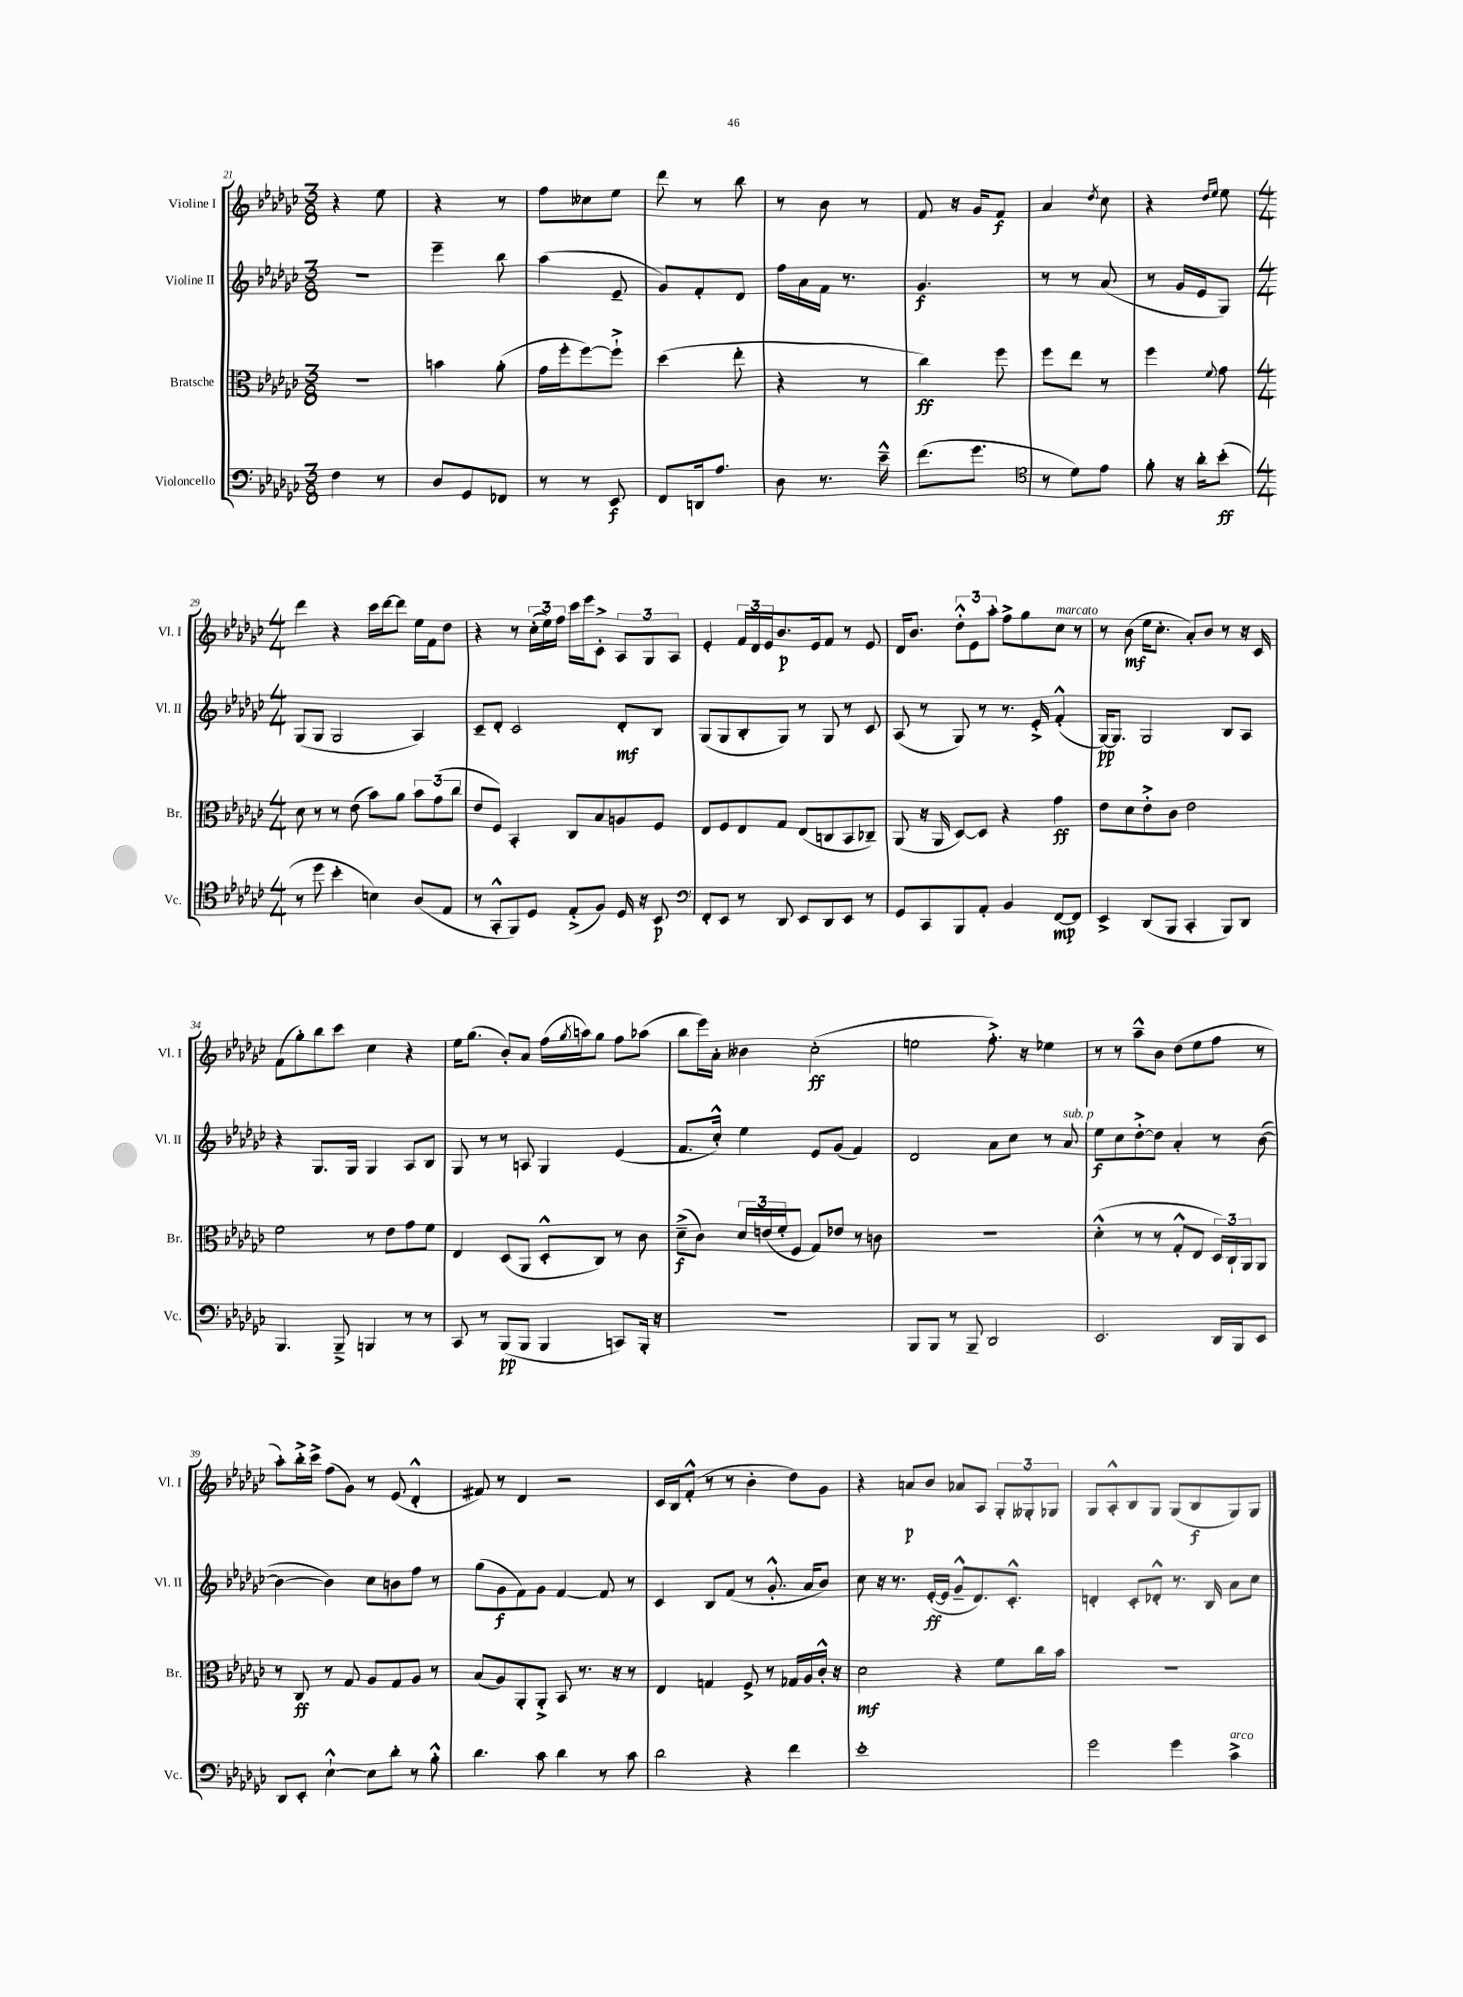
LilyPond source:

<<
\new StaffGroup <<
\new Staff = "s0" \with { instrumentName = "Violine I" shortInstrumentName = "Vl. I" } {
    \clef treble \key ges \major \numericTimeSignature \time 3/8
    r4 ees''8 |
    r4 r8 |
    f''8 ceses''8 ees''8 |
    des'''8 r8 bes''8 |
    r8 bes'8 r8 |
    f'8 r16 ges'16 f'8\f |
    aes'4 \acciaccatura { des''8 } ces''8 |
    r4 \grace { des''16 ees''16 } ees''8 |
    \numericTimeSignature \time 4/4 des'''4 r4 ces'''16 des'''16~ des'''8 ees''16 f'16 des''8 |
    r4 r8 \tuplet 3/2 { ces''16-.( ees''16) f''16 } ces'''16 ees'''16 ces'8-.-> \tuplet 3/2 { aes8 ges8 aes8 } |
    ees'4-. \tuplet 3/2 { f'16 des'16 ees'16 } bes'8.\p ees'16 f'8 r8 ees'8 |
    des'16 bes'8. \tuplet 3/2 { des''8-.-^ ees'8 aes''8-. } f''8-> ges''8 ces''8^\markup { \italic "marcato" } r8 |
    r8 bes'8\mf( ees''16 ces''8.-. aes'8-.) bes'8 r8 r16 ces'16 |
    f'8( ges''8-.) bes''8 ces'''8 ces''4 r4 |
    ees''16 ges''8.( bes'8-.) aes'8 f''16( \acciaccatura { ges''8 } a''16) ges''8 f''8 aes''8( |
    bes''8 ees'''16) aes'16-. beses'4 ces''2-.\ff( |
    e''2 f''8.-.->) r16 ees''4 |
    r8 r8 aes''8---^ bes'8 des''8( ees''8 f''8 r8 |
    aes''8-.) bes''16-.-> ces'''16-> f''8( ges'8) r8 ees'8( des'4-.-^ |
    fis'8) r8 des'4 r2 |
    ces'16 bes16 f'8-.-^( r8 r8 bes'4-. des''8) ges'8 |
    r4 a'8\p bes'8 aes'8 aes8 \tuplet 3/2 { ges8-. geses8-. ges8 } |
    ges8 aes8-.-^ bes8 ges8 ges8( bes8\f ges8) ges8 \bar "|." |
}
\new Staff = "s1" \with { instrumentName = "Violine II" shortInstrumentName = "Vl. II" } {
    \clef treble \key ges \major \numericTimeSignature \time 3/8
    R4. |
    ees'''4-- bes''8 |
    aes''4( ees'8-- |
    ges'8) f'8-. des'8 |
    f''16 aes'16 f'16 r8. |
    ges'4.\f |
    r8 r8 aes'8( |
    r8 ges'16 ees'16 ges8) |
    \numericTimeSignature \time 4/4 ges8( ges8 ges2 aes4) |
    ces'8-- des'8-. ces'2 des'8-.\mf bes8 |
    ges8( ges8 bes8-. ges8) r8 ges8 r8 ces'8 |
    aes8( r8 ges8) r8 r8. ees'16-.-> f'4-.-^( |
    ges16~\pp) ges8. ges2 bes8 aes8 |
    r4 ges8. ges16 ges4 aes8 bes8 |
    ges8 r8 r8 a8 ges4 ees'4( |
    f'8. ces''16-.-^) ees''4 ees'8 ges'8( f'4) |
    des'2 aes'8 ces''8 r8 aes'8^\markup { \italic "sub. p" } |
    ees''8\f ces''8 des''8~-.-> des''8 aes'4-. r8 bes'8~( |
    bes'4~ bes'4) ces''8 b'8 f''8 r8 |
    ges''8( ges'8\f f'8) ges'8 f'4~ f'8 r8 |
    ces'4 bes8 f'8( r8 ges'8.-.-^ aes'16 bes'8) |
    ces''8 r16 r8. ees'16~-.\ff( ees'16 ges'8---^ des'8.) ces'8.-.-^ |
    d'4-. ces'8-. des'8-.-^ r8. bes16 aes'8 ces''8 \bar "|." |
}
\new Staff = "s2" \with { instrumentName = "Bratsche" shortInstrumentName = "Br." } {
    \clef alto \key ges \major \numericTimeSignature \time 3/8
    R4. |
    b'4 aes'8-.( |
    ges'16 f''16-. f''8~) f''8-!-> |
    des''4( ees''8-. |
    r4 r8 |
    ces''4\ff) f''8 |
    f''8 ees''8 r8 |
    f''4 \appoggiatura { f'8 } ges'8 |
    \numericTimeSignature \time 4/4 des'8 r8 r8 ees'8( bes'8) aes'8 \tuplet 3/2 { bes'8 ges'8( ces''8 } |
    ees'8 f8) bes,4-. ces8 bes8 a8 f8 |
    ees8 f8 ees8 ges8 ees8( c8 bes,8 ces8--) |
    aes,8( r16 aes,16 des8~) des8 r4 ges'4\ff |
    ees'8 des'8 ees'8-.-> ces'8 ees'2 |
    f'2 r8 ees'8 ges'8 f'8 |
    ees4 des8( aes,8 des8-.-^ ces8) r8 ces'8 |
    des'8--->\f( ces'8) \tuplet 3/2 { des'16 e'16( f'16-. } f8 ges8) ees'8 r8 c'8 |
    R1 |
    des'4-.-^( r8 r8 ges8-.-^ ees8 \tuplet 3/2 { des16) ces16-! aes,16 } aes,8 |
    r8 ces8\ff r8 ges8 aes8 ges8 aes8 r8 |
    bes8( aes8) aes,8-. aes,8-.-> bes,8 r8. r16 r8 |
    ees4 g4 f8-> r8 ges16 aes16 ces'16-.-^ r16 |
    des'2\mf r4 f'8 ces''16 bes'16 |
    R1 \bar "|." |
}
\new Staff = "s3" \with { instrumentName = "Violoncello" shortInstrumentName = "Vc." } {
    \clef bass \key ges \major \numericTimeSignature \time 3/8
    f4 r8 |
    des8 ges,8 fes,8 |
    r8 r8 ees,8\f |
    f,8 d,16 aes8. |
    des8 r8. ees'16---^ |
    f'8.( ges'8. |
    \clef tenor r8 des'8) ees'8 |
    f'8-. r16 aes'16-. bes'8-.\ff( |
    \numericTimeSignature \time 4/4 r8 des''8 bes'4-. b4) aes8( ees8 |
    r8 ges,8-.-^ f,8) des8 ees8-.->( f8) des16 r16 bes,8\p |
    \clef bass f,8-. ees,8 r8 des,8 ees,8 des,8 ees,8 r8 |
    ges,8 ces,8 bes,,8 aes,8-. bes,4 f,8~\mp f,8 |
    ees,4-> des,8( bes,,8 ces,4-. bes,,8) des,8 |
    bes,,4. bes,,8---> b,,4 r8 r8 |
    ces,8 r8 bes,,8\pp( bes,,8 bes,,4 c,8) bes,,16-. r16 |
    R1 |
    bes,,8 bes,,8 r8 bes,,8-- des,2 |
    ees,2. des,16 bes,,16 ees,8 |
    des,8 ees,8-. ees4~-!-^ ees8 des'8-. r8 bes8-.-^ |
    des'4. ces'8 des'4 r8 ces'8 |
    des'2 r4 f'4 |
    ees'1-. |
    ges'2 ges'4 ces'4->^\markup { \italic "arco" } \bar "|." |
}
>>
>>
\layout { \context { \Score currentBarNumber = #21 } }
